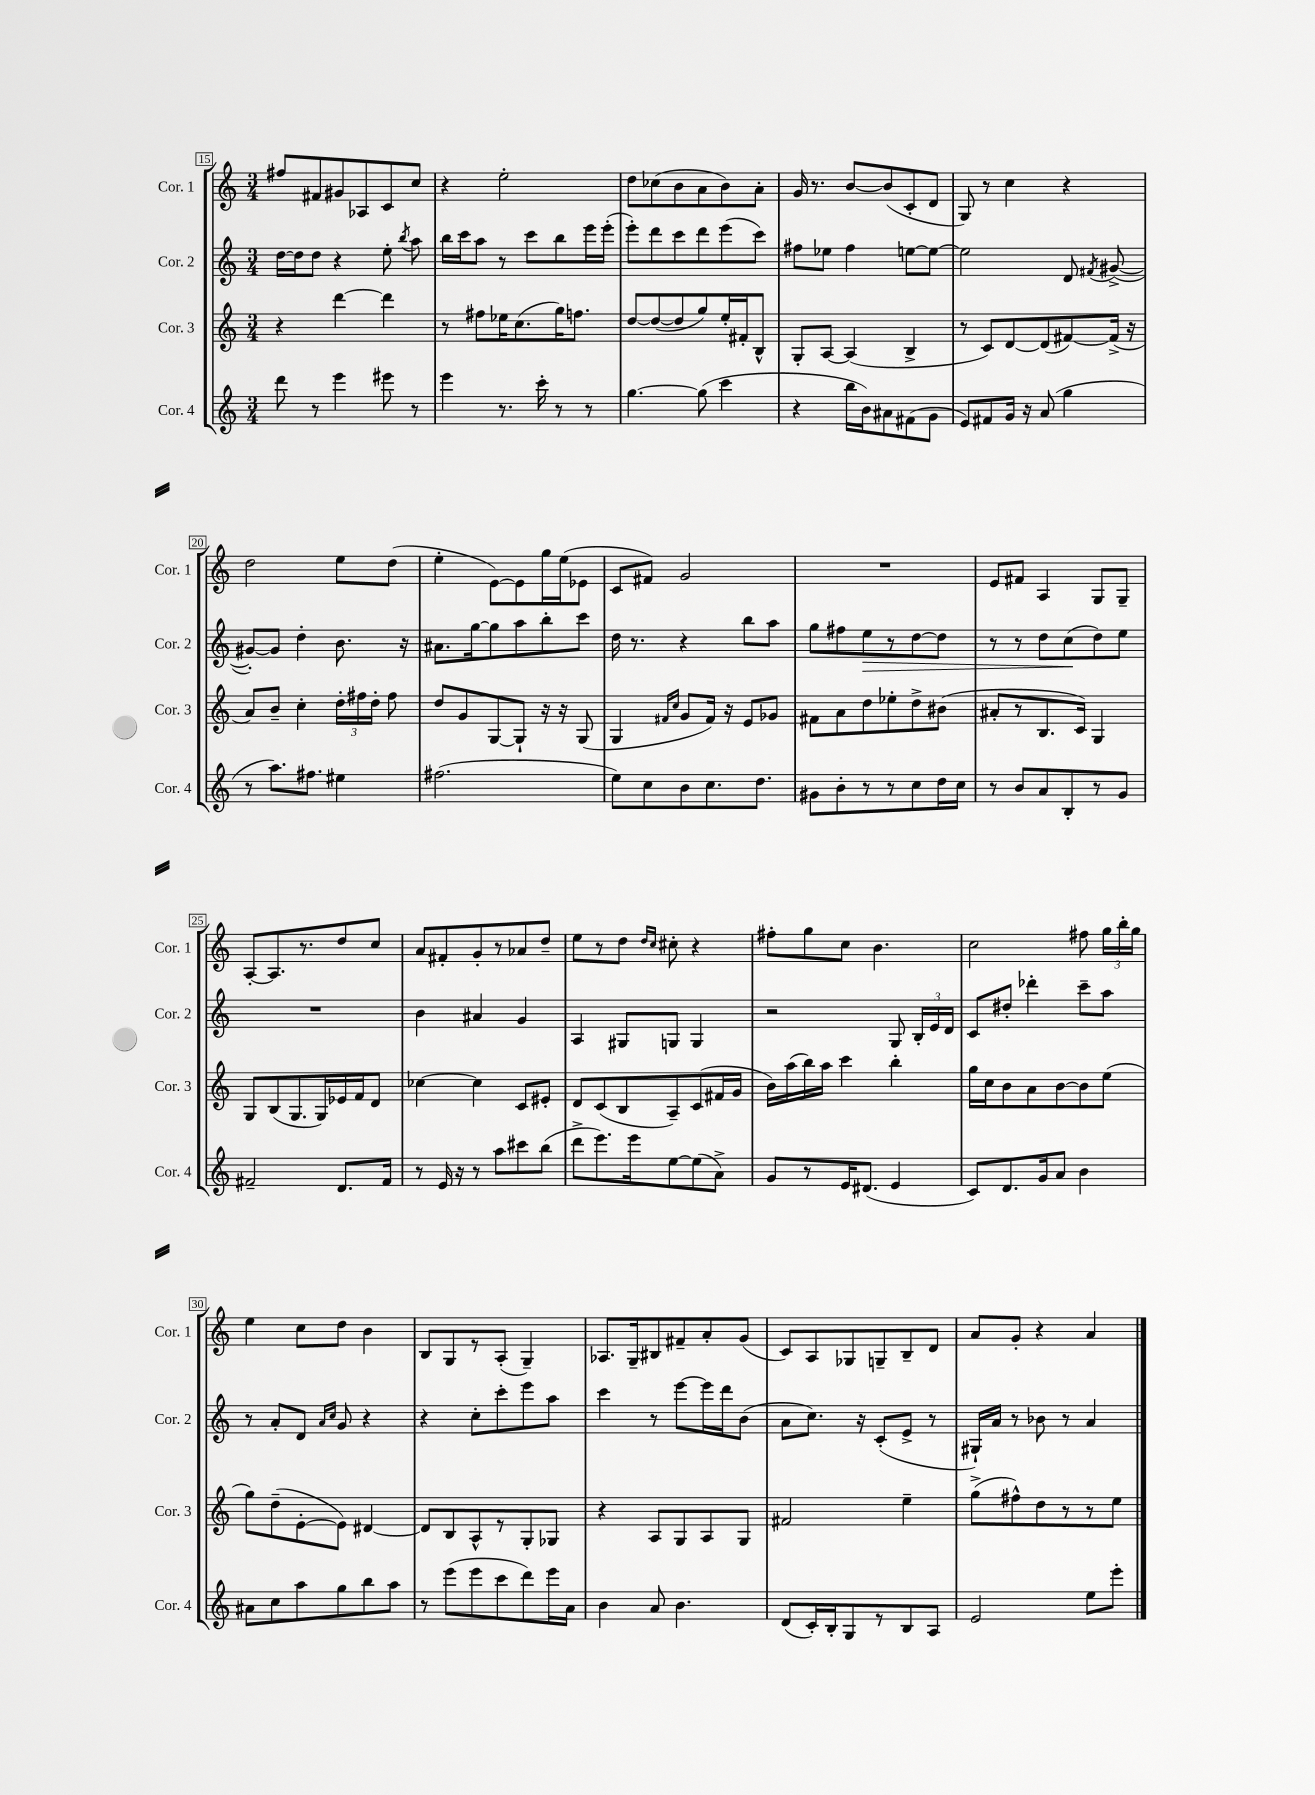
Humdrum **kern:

**kern	**kern	**kern	**dynam	**kern
*part4	*part3	*part2	*part2	*part1
*staff4	*staff3	*staff2	*staff2	*staff1
*I"Cor. 4	*I"Cor. 3	*I"Cor. 2	*	*I"Cor. 1
*I'Cor. 4	*I'Cor. 3	*I'Cor. 2	*	*I'Cor. 1
*clefG2	*clefG2	*clefG2	*	*clefG2
*k[]	*k[]	*k[]	*	*k[]
*M3/4	*M3/4	*M3/4	*	*M3/4
=15	=15	=15	=15	=15
8ddd\	4r	[16dd\LL	.	8ff#X/L
.	.	16dd\J]	.	.
8r	.	8dd\J	.	8f#X/
4eee\	[4ddd\	4r	.	8g#X/
.	.	.	.	8A-X/
8eee#X\	4ddd\]	8ee'\	.	8c/
.	.	8qbb/	.	.
8r	.	8aa\	.	8cc/J
=16	=16	=16	=16	=16
4eee\	8r	16bb\LL	.	4r
.	.	16ccc\J	.	.
.	8ff#X\L	8aa\J	.	.
8.r	16ee-X\K	8r	.	2ee'\
.	(8.cc\	.	.	.
.	.	8ccc\L	.	.
16ccc'\	.	.	.	.
8r	16gg\K)	8bb\	.	.
.	8.ffn\J	.	.	.
8r	.	16eee\L	.	.
.	.	(16eee'\JJ	.	.
=17	=17	=17	=17	=17
[4.gg\	[8dd/L	8eee'\L)	.	8dd\L
.	(8dd/_	8ddd\	.	(8cc-X\
.	8dd/]	8ccc\	.	8b\
(8gg\]	8gg/)	8ddd\	.	8a\
4ccc\	16ee'/L	(8eee\	.	8b\)
.	16f#X'/J	.	.	.
.	8B^^/J	8ccc\J)	.	8a'\J
=18	=18	=18	=18	=18
4r	8G'/L	8ff#X\L	.	16g/
.	.	.	.	8.r
.	[8A/J	8ee-X\J	.	.
16bb\LL	(4A/]	4ff#\	.	[8b/L
16b\J)	.	.	.	.
8a#X\	.	.	.	(8b/]
(8f#X\	4B^/	[8een\L	.	8c'/
8g\J	.	8ee\J_	.	8d/J
=19	=19	=19	=19	=19
8e/L)	8r	2ee\]	.	8G/)
8f#X/	8c/L)	.	.	8r
16g/Jk	[8d/	.	.	4cc\
16r	.	.	.	.
(8a/	(8d/]	.	.	.
4gg\	[8f#X/)	8d/	.	4r
.	.	8qf#X/	.	.
.	(16f#^/Jk]	([8g#X^/	.	.
.	16r	.	.	.
!!LO:LB:g=z
=20	=20	=20	=20	=20
8r	8a/L)	8g#X'/L_)	.	2dd\
8.aa\L)	8b~/J	8g#/J]	.	.
.	4cc'\	4dd'\	.	.
8.ff#X\J	.	.	.	.
4ee#X\	24dd'\LL	8.b\	.	8ee\L
.	24ff#X\	.	.	.
.	24dd'\JJ	.	.	.
.	8ff#\	.	.	(8dd\J
.	.	16r	.	.
=21	=21	=21	=21	=21
(2.ff#X\	8dd/L	8.a#X\L	.	4ee'\
.	8g/	.	.	.
.	.	[16gg\k	.	.
.	[8G/	8gg\]	.	[8e\L)
.	8G`/J]	8aa\	.	8e\]
.	16r	8bb'\	.	16gg\L
.	16r	.	.	(16ee\J
.	(8G/	8ccc\J	.	8e-X\J
=22	=22	=22	=22	=22
8ee\L)	4G/	16dd\	.	8c/L
.	.	8.r	.	.
8cc\	.	.	.	8f#X/J)
.	16qqf#X/LL	.	.	.
.	16qqcc/JJ	.	.	.
8b\	8g/L	4r	.	2g/
8.cc\	16f#/Jk)	.	.	.
.	16r	.	.	.
.	8e/L	8bb\L	.	.
8.dd\J	.	.	.	.
.	8g-X/J	8aa\J	.	.
=23	=23	=23	=23	=23
8g#X\L	8f#X\L	8gg\L	.	2.r
8b'\	8a\	8ff#X\	.	.
!	!	!	!LO:HP:b	!
8r	8dd\	8ee\	>	.
8r	8ee-X'\	8r	.	.
8cc\	8dd^\	[8dd\	.	.
16dd\L	(8b#X\J	8dd\J]	.	.
16cc\JJ	.	.	.	.
=24	=24	=24	=24	=24
8r	8a#X'/L	8r	.	8e/L
8b/L	8r	8r	.	8f#X/J
8a/	8.B/	8dd\L	.	4A/
8B'/	.	(8cc\	.	.
.	16c/Jk)	.	.	.
8r	4G/	8dd\)	]	8G/L
8g/J	.	8ee\J	.	8G~/J
!!LO:LB:g=z
=25	=25	=25	=25	=25
2f#X~/	8G/L	2.r	.	[8A'/L
.	(8B/	.	.	8.A/]
.	8.G/	.	.	.
.	.	.	.	8.r
.	16G/L)	.	.	.
8.d/L	16e-X/	.	.	8dd/
.	16f/J	.	.	.
.	8d/J	.	.	8cc/J
16f#/Jk	.	.	.	.
=26	=26	=26	=26	=26
8r	[4cc-X\	4b\	.	8a/L
16e/	.	.	.	8f#X'/
16r	.	.	.	.
8r	4cc-\]	4a#X/	.	8g'/
8aa\L	.	.	.	8r
8ccc#X\	8c/L	4g/	.	8a-X/
(8bb\J	8e#X'/J	.	.	8dd~/J
=27	=27	=27	=27	=27
8ddd^\L	8d/L	4A/	.	8ee\L
8.eee\)	(8c/	.	.	8r
.	8B/	8G#X/L	.	8dd\J
16eee\k	.	.	.	.
.	.	.	.	16qqdd/LL
.	.	.	.	16qqcc/JJ
[8ee\	8A~/)	8Gn/J	.	8cc#X'\
(8ee\]	(8c/	4G/	.	4r
8a^\J)	16f#X/L	.	.	.
.	16g/JJ	.	.	.
=28	=28	=28	=28	=28
8g/L	16b\LL)	2r	.	8ff#X'\L
.	(16aa\	.	.	.
8r	16bb\)	.	.	8gg\
.	16aa\JJ	.	.	.
16e/K	4ccc\	.	.	8cc\J
(8.d#X/J	.	.	.	.
.	.	.	.	4.b\
4e/	4bb'\	8G/	.	.
.	.	24B'/LL	.	.
.	.	24e/	.	.
.	.	24d/JJ	.	.
=29	=29	=29	=29	=29
8c/L)	16gg\LL	8c/L	.	2cc\
.	16cc\J	.	.	.
8.d/	8b\	8dd#X'/J	.	.
.	8a\	4ddd-X'\	.	.
16g/k	.	.	.	.
8a/J	[8b\	.	.	.
4b\	8b\]	8ccc~\L	.	8ff#X\
.	(8ee\J	8aa\J	.	24gg\LL
.	.	.	.	24bb'\
.	.	.	.	24gg\JJ
!!LO:LB:g=z
=30	=30	=30	=30	=30
8a#X\L	8gg\L)	8r	.	4ee\
8cc\	(8dd~\	8a'/L	.	.
8aa\	[8e'\	8d/J	.	8cc\L
.	.	16qqa/LL	.	.
.	.	16qqcc/JJ	.	.
8gg\	8e\J])	8g/	.	8dd\J
8bb\	[4d#X/	4r	.	4b\
8aa\J	.	.	.	.
=31	=31	=31	=31	=31
8r	8d#/L]	4r	.	8B/L
(8eee\L	8B/	.	.	8G/
8eee\	8A^^/	8cc'\L	.	8r
8ccc\	8r	8ccc'\	.	(8A'/J
8ddd\)	8G'/	8eee\	.	4G~/)
16eee\L	8G-X/J	8aa\J	.	.
16a\JJ	.	.	.	.
=32	=32	=32	=32	=32
4b\	4r	4ccc\	.	8.A-X/L
.	.	.	.	16G~/k
8a/	8A/L	8r	.	8B#X/
4.b\	8G/	[8eee\L	.	8f#X~/
.	8A/	16eee\L]	.	8a'/
.	.	16ddd\J	.	.
.	8G/J	(8b\J	.	(8g/J
=33	=33	=33	=33	=33
(8d/L	2f#X/	8a\L	.	8c/L)
16c'/L)	.	8.cc\J)	.	8A/
16B'/J	.	.	.	.
8G/	.	.	.	8G-X/
.	.	16r	.	.
8r	.	(8c'/L	.	8Gn~/
8B/	4ee~\	8e^/J	.	8B~/
8A/J	.	8r	.	8d/J
=34	=34	=34	=34	=34
2e/	(8gg^\L	16G#X`/LL)	.	8a/L
.	.	16a/JJ	.	.
.	8ff#X^^\)	8r	.	8g'/J
.	8dd\	8b-X\	.	4r
.	8r	8r	.	.
8ee\L	8r	4a/	.	4a/
8eee'\J	8ee\J	.	.	.
==	==	==	==	==
*-	*-	*-	*-	*-
